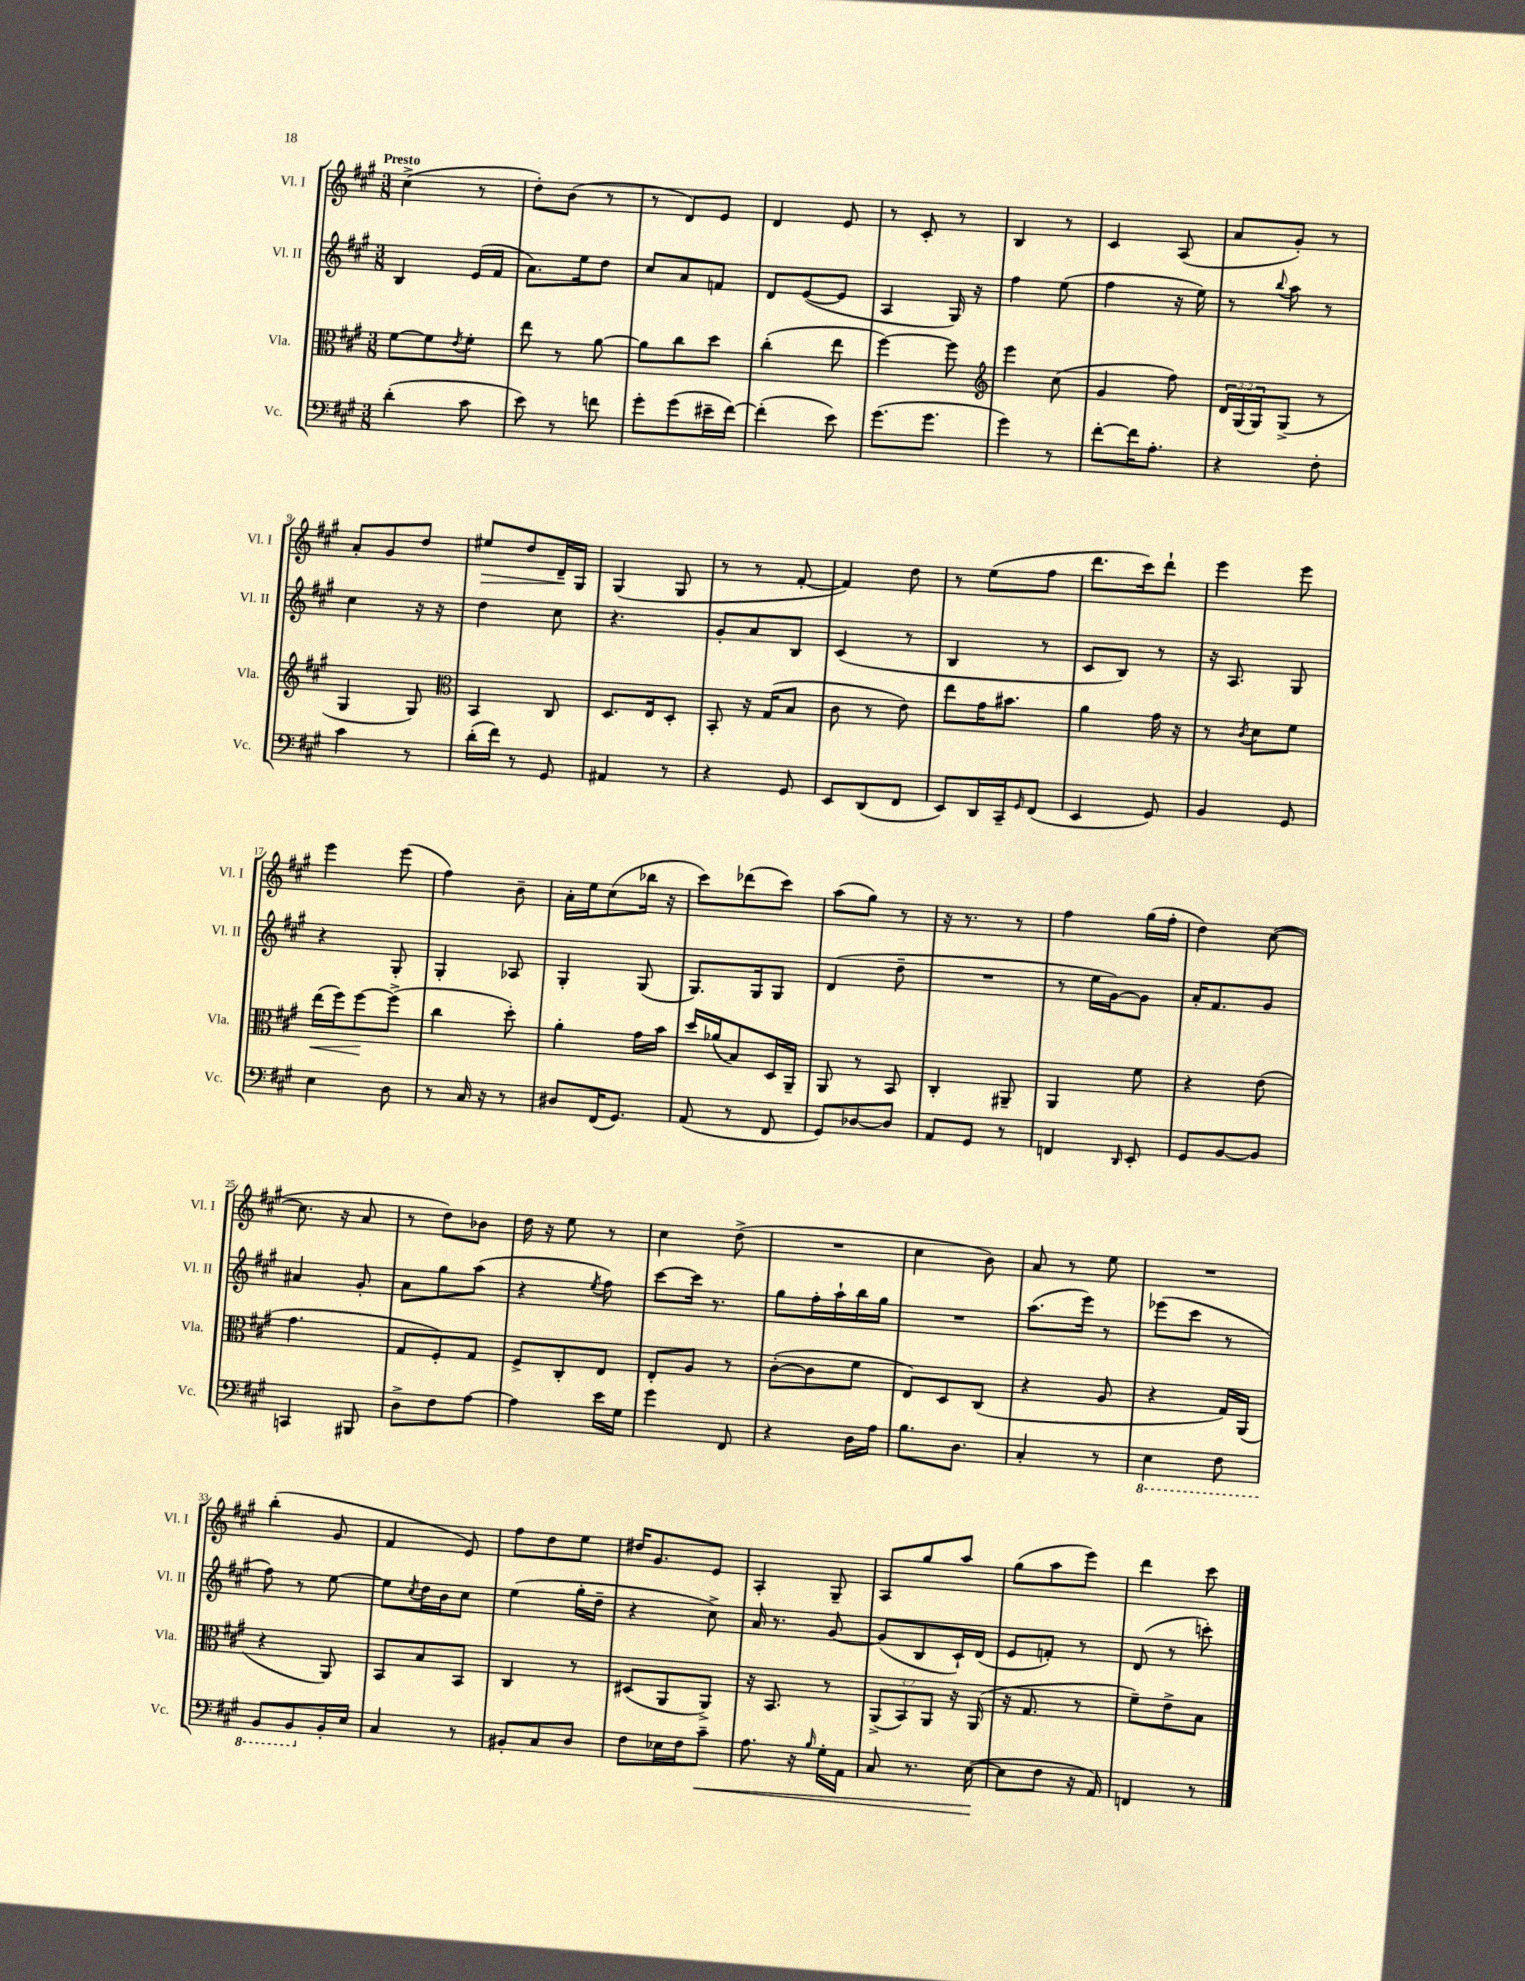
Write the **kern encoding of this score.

**kern	**dynam	**kern	**dynam	**kern	**kern	**dynam
*part4	*part4	*part3	*part3	*part2	*part1	*part1
*staff4	*staff4	*staff3	*staff3	*staff2	*staff1	*staff1
*I"Vc.	*	*I"Vla.	*	*I"Vl. II	*I"Vl. I	*
*I'Vc.	*	*I'Vla.	*	*I'Vl. II	*I'Vl. I	*
*clefF4	*	*clefC3	*	*clefG2	*clefG2	*
*k[f#c#g#]	*	*k[f#c#g#]	*	*k[f#c#g#]	*k[f#c#g#]	*
*M3/8	*	*M3/8	*	*M3/8	*M3/8	*
=1	=1	=1	=1	=1	=1	=1
!	!	!	!	!	!LO:TX:a:B:t=Presto	!
(4d'\	.	[8f#\L	.	4B/	(4cc#^\	.
.	.	8f#\]	.	.	.	.
.	.	8qe/	.	.	.	.
8c#\	.	8f#'\J	.	(16e/LL	8r	.
.	.	.	.	16f#/JJ	.	.
=2	=2	=2	=2	=2	=2	=2
8e\)	.	8ee\	.	8.a\L)	8dd'\L)	.
8r	.	8r	.	.	(8b\J	.
.	.	.	.	16ee\k	.	.
8fn\	.	[8a\	.	8dd\J	8r	.
=3	=3	=3	=3	=3	=3	=3
8g#'\L	.	8a\L]	.	8cc#/L	8r	.
(8g#\	.	8cc#\	.	8a/	8d/L)	.
16e#X~\L	.	8dd\J	.	8fn/J	8e/J	.
[16f#\JJ)	.	.	.	.	.	.
=4	=4	=4	=4	=4	=4	=4
(4f#'\]	.	(4cc#'\	.	8d/L	4d/	.
.	.	.	.	([8e/	.	.
8e\)	.	8ee\	.	8e/J]	8e/	.
=5	=5	=5	=5	=5	=5	=5
(8.g#\L	.	[4ff#\)	.	4A/	8r	.
.	.	.	.	.	8c#'/	.
8.g#\J	.	.	.	.	.	.
.	.	8ff#\]	.	16G#/)	8r	.
.	.	.	.	16r	.	.
=6	=6	=6	=6	=6	=6	=6
*	*	*clefG2	*	*	*	*
4g#\)	.	4eee\	.	4ff#\	4B/	.
8r	.	(8cc#\	.	(8ee\	8r	.
=7	=7	=7	=7	=7	=7	=7
[8f#'\L	.	4g#/	.	4ff#\	4c#/	.
16f#\K]	.	.	.	.	.	.
8.A'\J	.	.	.	.	.	.
.	.	8ff#\)	.	16r	(8A/	.
.	.	.	.	16ee\)	.	.
=8	=8	=8	=8	=8	=8	=8
4r	.	24d/LL	.	8r	8a/L	.
.	.	(24G#/	.	.	.	.
.	.	24G#/J)	.	.	.	.
.	.	.	.	8qqbb/	.	.
.	.	(8G#^/J	.	8aa\	8g#'/J)	.
8F#'\	.	8r	.	8r	8r	.
!!LO:LB:g=z
=9	=9	=9	=9	=9	=9	=9
4c#\	.	4G#/	.	4cc#\	8a'/L	.
.	.	.	.	.	8g#/	.
8r	.	8G#/)	.	16r	8dd/J	.
.	.	.	.	16r	.	.
=10	=10	=10	=10	=10	=10	=10
*	*	*clefC3	*	*	*	*
!	!	!	!	!	!	!LO:HP:b
(16d'\LL	.	4BB/	.	4dd\	8ee#X/L	>
16f#\JJ)	.	.	.	.	.	.
8r	.	.	.	.	8dd/	.
8GG#/	.	8C#/	.	8cc#\	16d~/L	.
.	.	.	.	.	16G#/JJ	]
=11	=11	=11	=11	=11	=11	=11
4AA#X/	.	8.D/L	.	4.r	(4G#/	.
.	.	16E/k	.	.	.	.
8r	.	8D'/J	.	.	8G#/	.
=12	=12	=12	=12	=12	=12	=12
4r	.	8BB'/	.	8g#'/L	8r	.
.	.	16r	.	8a/	8r	.
.	.	(16G#/KL	.	.	.	.
8GG#/	.	8B/J	.	8B/J	[8f#'/	.
=13	=13	=13	=13	=13	=13	=13
8EE/L	.	8c#\	.	(4c#/	4f#/])	.
(8DD/	.	8r	.	.	.	.
8FF#/J	.	8e\)	.	8r	8dd\	.
=14	=14	=14	=14	=14	=14	=14
8EE/L)	.	8ee\L	.	4B/	8r	.
16DD/L	.	16g#\K	.	.	(8ee\L	.
16CC#~/J	.	8.b#X\J	.	.	.	.
16qqGG#/	.	.	.	.	.	.
(8FF#/J	.	.	.	8r	8ff#\J	.
=15	=15	=15	=15	=15	=15	=15
4EE/	.	4a\	.	8c#/L	8.ddd\L	.
.	.	.	.	8B/J)	.	.
.	.	.	.	.	16ccc#\k)	.
8GG#/)	.	16g#\	.	8r	8ddd`\J	.
.	.	16r	.	.	.	.
=16	=16	=16	=16	=16	=16	=16
4BB/	.	8r	.	16r	4eee\	.
.	.	.	.	8.A/	.	.
.	.	8qc#/	.	.	.	.
.	.	8d\L	.	.	.	.
8GG#/	.	8f#\J	.	8G#/	8eee\	.
!!LO:LB:g=z
=17	=17	=17	=17	=17	=17	=17
!	!	!	!LO:HP:b	!	!	!
4E\	.	(16ee\LL	<	4r	4eee\	.
.	.	16ff#\J)	.	.	.	.
.	.	[8ff#\	.	.	.	.
8D\	.	(8ff#^\J]	[	8G#'/	(8eee\	.
=18	=18	=18	=18	=18	=18	=18
8r	.	4cc#\	.	4G#'/	4ff#\)	.
16C#/	.	.	.	.	.	.
16r	.	.	.	.	.	.
8r	.	8dd'\)	.	8A-X/	8b~\	.
=19	=19	=19	=19	=19	=19	=19
8D#X/L	.	4a'\	.	4G#'/	16a'\LL	.
.	.	.	.	.	16ee\J	.
(16FF#/K	.	.	.	.	(8cc#\	.
8.GG#/J)	.	.	.	.	.	.
.	.	16g#\LL	.	(8G#/	16bb-X\Jk	.
.	.	16b\JJ	.	.	16r	.
=20	=20	=20	=20	=20	=20	=20
(8AA/	.	16dd/LL	.	8.G#/L)	8ccc#\L)	.
.	.	(16a-X/J	.	.	.	.
8r	.	8B/)	.	.	(8ddd-X\	.
.	.	.	.	16G#/k	.	.
8FF#/	.	16D/L	.	8G#/J	8ccc#\J)	.
.	.	16AA~/JJ	.	.	.	.
=21	=21	=21	=21	=21	=21	=21
8GG#/L)	.	8AA/	.	(4d/	(8aa\L	.
[8D-X/	.	8r	.	.	8gg#\J)	.
8D-/J]	.	8BB/	.	8dd~\	8r	.
=22	=22	=22	=22	=22	=22	=22
8AA/L	.	4C#'/	.	4.r	16r	.
.	.	.	.	.	8.r	.
8GG#/J	.	.	.	.	.	.
8r	.	8AA#X~/	.	.	8r	.
=23	=23	=23	=23	=23	=23	=23
4FFn/	.	4AA/	.	8r	4ff#\	.
.	.	.	.	16ee\LL	.	.
.	.	.	.	[16g#\J)	.	.
16qqDD/	.	.	.	.	.	.
8EE'/	.	8f#\	.	8g#\J]	(16gg#\LL	.
.	.	.	.	.	16ff#'\JJ	.
=24	=24	=24	=24	=24	=24	=24
8GG#/L	.	4r	.	16a'/KL	4dd\)	.
.	.	.	.	8.f#/	.	.
[8BB/	.	.	.	.	.	.
8BB/J]	.	(8e\	.	8g#/J	([8cc#\	.
!!LO:LB:g=z
=25	=25	=25	=25	=25	=25	=25
4CCn/	.	4.g#\	.	4a#X/	8.cc#\]	.
.	.	.	.	.	16r	.
8BBB#X/	.	.	.	8g#'/	8a/	.
=26	=26	=26	=26	=26	=26	=26
8D^\L	.	8G#/L	.	8a\L	8r	.
8F#\	.	8F#'/)	.	8gg#\	8dd\L)	.
[8A\J	.	8G#/J	.	(8aa\J	8b-X\J	.
=27	=27	=27	=27	=27	=27	=27
4A\]	.	8F#^/L	.	4r	16dd\	.
.	.	.	.	.	16r	.
.	.	8C#'/	.	.	8ee\	.
.	.	.	.	8qee/	.	.
16e\LL	.	8E/J	.	8ff#\)	8r	.
16G#\JJ	.	.	.	.	.	.
=28	=28	=28	=28	=28	=28	=28
4g#\	.	8E'/L	.	[8ccc#\L	4cc#\	.
.	.	8A/J	.	16ccc#\Jk]	.	.
.	.	.	.	8.r	.	.
8FF#/	.	8r	.	.	(8dd^\	.
=29	=29	=29	=29	=29	=29	=29
4r	.	([8c#'\L	.	8gg#\L	4.r	.
.	.	8c#\]	.	16ff#'\L	.	.
.	.	.	.	16aa`\	.	.
16D\LL	.	8f#\J	.	16bb\	.	.
16A\JJ	.	.	.	16gg#\JJ	.	.
=30	=30	=30	=30	=30	=30	=30
8.B\L	.	8E/L)	.	4.r	4cc#\	.
.	.	8D/	.	.	.	.
8.D\J	.	.	.	.	.	.
.	.	(8C#/J	.	.	8b\)	.
=31	=31	=31	=31	=31	=31	=31
4C#'/	.	4r	.	(8.aa\L	8a/	.
.	.	.	.	.	8r	.
.	.	.	.	16eee\Jk)	.	.
8r	.	8A/	.	8r	8ee\	.
=32	=32	=32	=32	=32	=32	=32
*8ba	*	*	*	*	*	*
4EE\	.	4r	.	(8eee-X\L	4.r	.
.	.	.	.	8ccc#\J	.	.
8FF#\	.	16G#/LL)	.	8r	.	.
.	.	(16AA/JJ	.	.	.	.
!!LO:LB:g=z
=33	=33	=33	=33	=33	=33	=33
8BBB/L	.	4r	.	8ff#\)	(4bb'\	.
8BBB/	.	.	.	8r	.	.
*X8ba	*	*	*	*	*	*
16BB'/L	.	8AA/)	.	[8ee\	8g#/	.
16E/JJ	.	.	.	.	.	.
=34	=34	=34	=34	=34	=34	=34
4C#/	.	8BB/L	.	8ee\L]	4f#/	.
.	.	.	.	8qcc#/	.	.
.	.	8B/	.	16dd\L	.	.
.	.	.	.	16b\J	.	.
8r	.	8BB/J	.	8cc#\J	8e/)	.
=35	=35	=35	=35	=35	=35	=35
8BB#X'/L	.	4C#/	.	(4ee\	8ff#\L	.
8C#/	.	.	.	.	8dd\	.
8D/J	.	8r	.	16gg#'\LL	8ee\J	.
.	.	.	.	16dd~\JJ	.	.
=36	=36	=36	=36	=36	=36	=36
8F#\L	.	(8D#X/L	.	4r	16dd#X/KL	.
.	.	.	.	.	8.g#/	.
16E-X\L	.	8AA/	.	.	.	.
16F#\J	.	.	.	.	.	.
!	!LO:HP:b	!	!	!	!	!
8c#~\J	<	8AA^/J)	.	8cc#^\)	8e/J	.
=37	=37	=37	=37	=37	=37	=37
8.A\	.	16r	.	16a/	4A'/	.
.	.	8.BB/	.	8.r	.	.
16r	.	.	.	.	.	.
16qqB/	.	.	.	.	.	.
16G#'\LL	.	8r	.	[8g#/	8G#~/	.
16AA\JJ	.	.	.	.	.	.
=38	=38	=38	=38	=38	=38	=38
8C#/	.	(12AA^/L	.	(8g#/L]	8A/L	.
.	.	12BB/)	.	.	.	.
8.r	.	.	.	8B/	8gg#/	.
.	.	12AA/J	.	.	.	.
.	.	16r	.	16c#`/L)	8aa/J	.
([16E\	.	(16AA/	.	(16d/JJ	.	.
.	[	.	.	.	.	.
=39	=39	=39	=39	=39	=39	=39
8E\L]	.	16r	.	8e/L	(8gg#\L	.
.	.	8.G#/	.	.	.	.
8F#\J	.	.	.	8fn'/J)	8aa\	.
16r	.	8r	.	8r	8eee\J)	.
16AA/)	.	.	.	.	.	.
=40	=40	=40	=40	=40	=40	=40
4FFn/	.	8f#~\L)	.	(8d/	4ddd\	.
.	.	8e^\	.	8r	.	.
8r	.	8B\J	.	8cccn'\)	8ccc#\	.
==	==	==	==	==	==	==
*-	*-	*-	*-	*-	*-	*-
